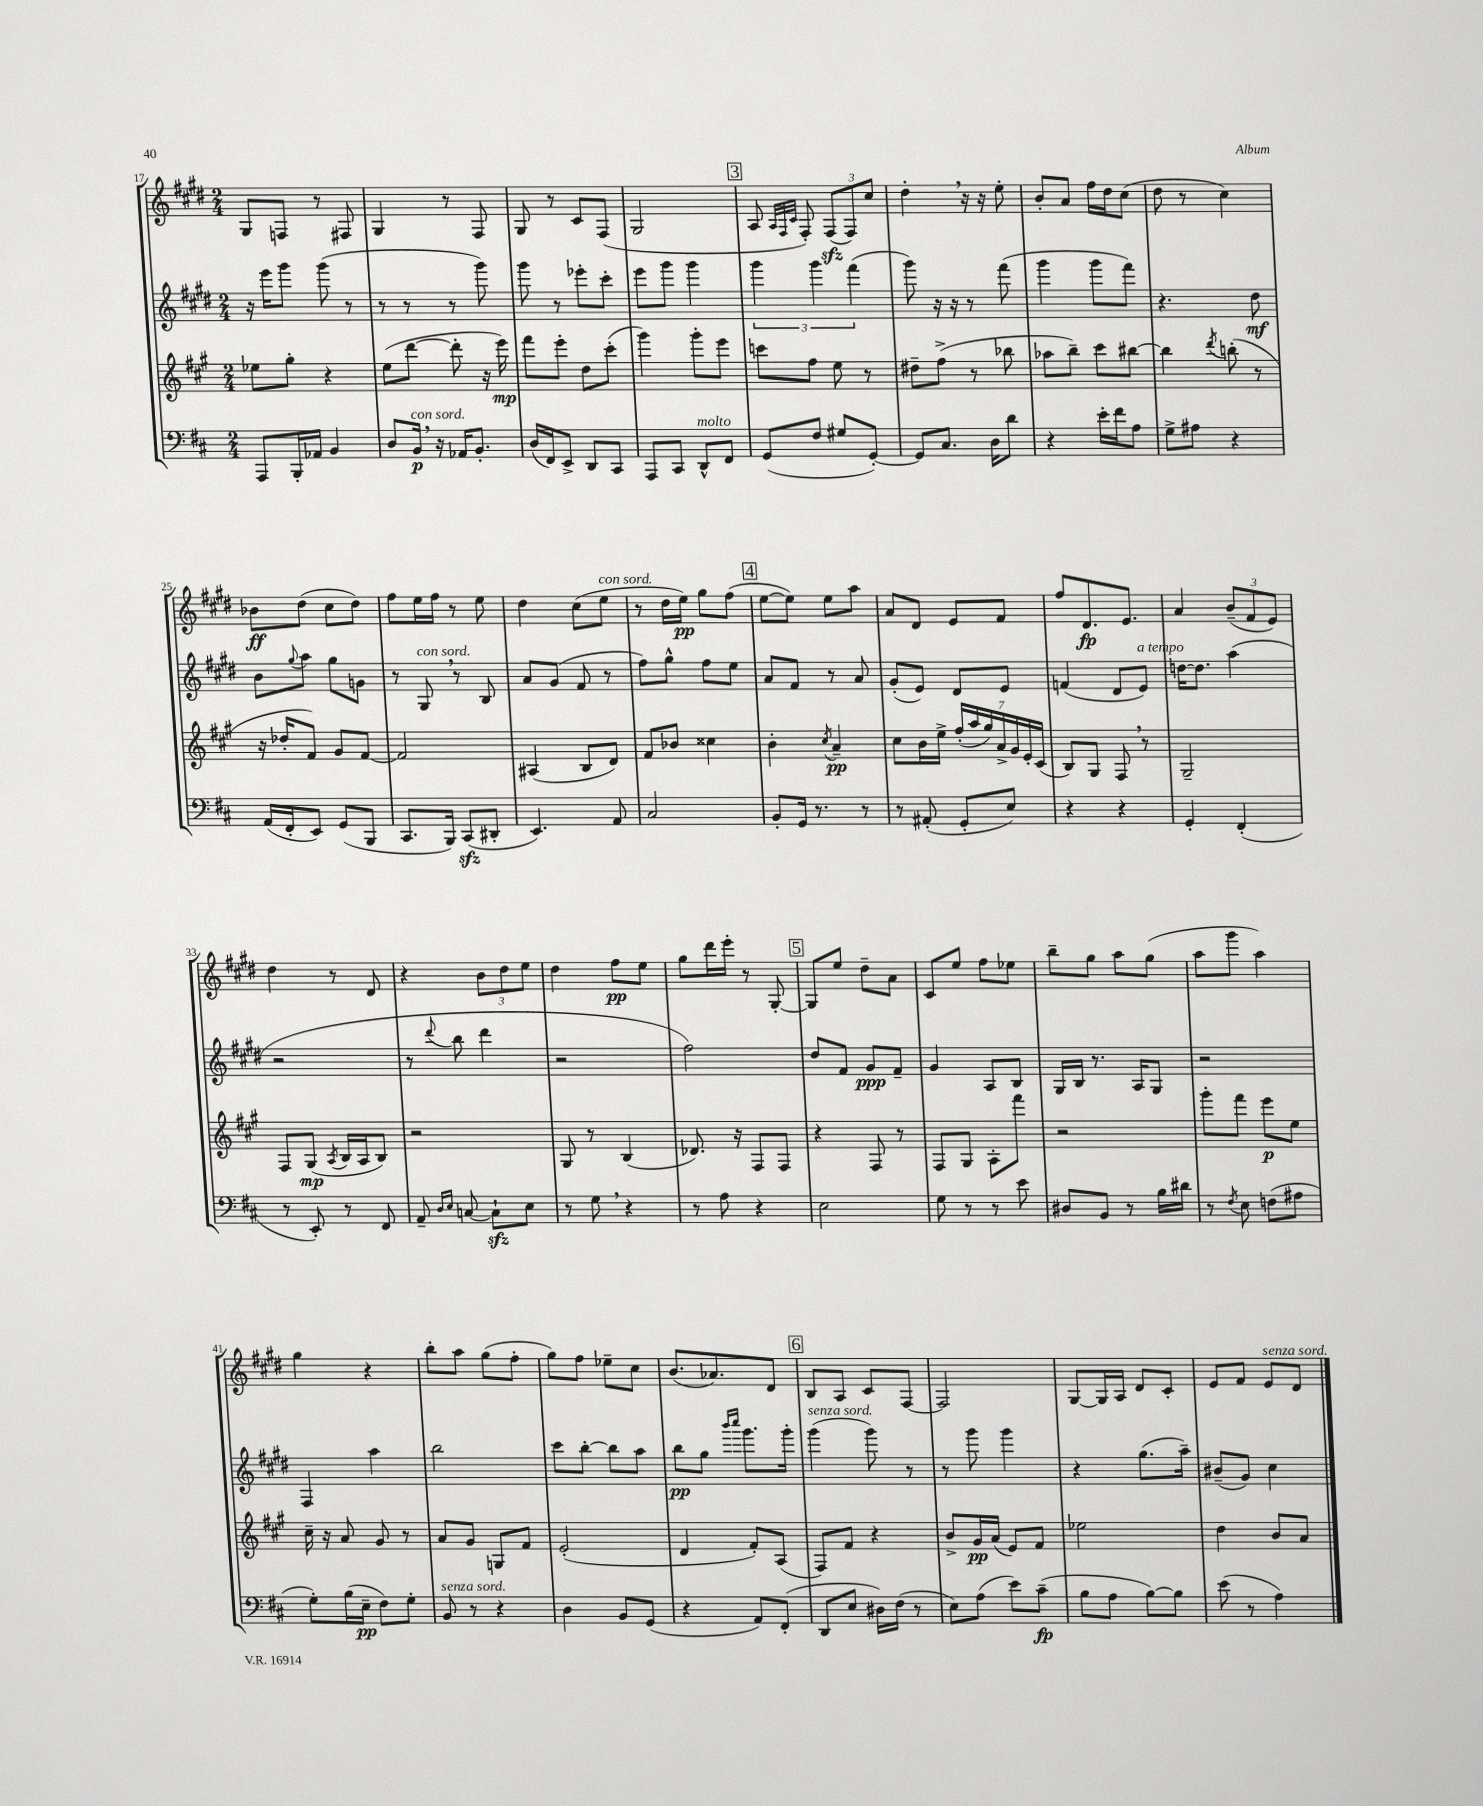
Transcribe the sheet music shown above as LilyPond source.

<<
\new StaffGroup <<
\new Staff = "s0" {
    \clef treble \key e \major \numericTimeSignature \time 2/4
    gis8 f8 r8 fis8 |
    gis4 r8 fis8 |
    gis8 r8 cis'8 fis8( |
    gis2 |
    \mark \markup { \box "3" } a8 \grace { a32 fis32 cis'32 } fis8-.) \tuplet 3/2 { fis8\sfz( fis8) cis''8 } |
    dis''4-. \breathe r16 r16 e''8-. |
    b'8-. a'8 fis''16 dis''16 cis''8( |
    dis''8 r8 cis''4) |
    bes'8\ff dis''8( cis''8 dis''8) |
    fis''8 e''16 fis''16 r8 e''8 |
    dis''4 cis''8( e''8^\markup { \italic "con sord." } |
    r8 dis''16 e''16\pp) gis''8 fis''8( |
    \mark \markup { \box "4" } e''8~ e''8) e''8 a''8 |
    a'8 dis'8 e'8 fis'8 |
    fis''8 dis'8.\fp e'8. |
    a'4 \tuplet 3/2 { b'8--( fis'8 e'8) } |
    dis''4 r8 dis'8 |
    r4 \tuplet 3/2 { b'8 dis''8 e''8 } |
    dis''4 fis''8\pp e''8 |
    gis''8 dis'''16 e'''16-. r8 gis8~-. |
    \mark \markup { \box "5" } gis8 e''8 dis''8-- a'8 |
    cis'8 e''8 fis''8 ees''8 |
    b''8-- gis''8 a''8 gis''8( |
    a''8 gis'''8 a''4) |
    gis''4 r4 |
    b''8-. a''8 gis''8( fis''8-. |
    gis''8) fis''8 ees''8-- cis''8 |
    b'8.( aes'8.) dis'8 |
    \mark \markup { \box "6" } b8 a8 cis'8 fis8~ |
    fis2 |
    gis8~ gis16 a16 dis'8 cis'8-. |
    e'8 fis'8 e'8^\markup { \italic "senza sord." } dis'8 \bar "|." |
}
\new Staff = "s1" {
    \clef treble \key e \major \numericTimeSignature \time 2/4
    r16 e'''16 gis'''8 gis'''8( r8 |
    r8 r8 r8 gis'''8) |
    gis'''8 r8 ees'''8-. cis'''8-. |
    e'''8 gis'''8 gis'''4 |
    \mark \markup { \box "3" } \tuplet 3/2 { gis'''4 gis'''4 fis'''4( } |
    gis'''8) r16 r16 r8 fis'''8( |
    gis'''4 gis'''8 fis'''8) |
    r4. dis''8\mf |
    b'8 \appoggiatura { gis''8 } a''8 gis''8 g'8 |
    r8 gis8^\markup { \italic "con sord." } \breathe r8 b8 |
    a'8 gis'8( fis'8 r8 |
    fis''8) gis''8-^ fis''8 e''8 |
    \mark \markup { \box "4" } a'8 fis'8 r8 a'8 |
    gis'8-.( e'8) dis'8 e'8 |
    f'4( dis'8 e'8^\markup { \italic "a tempo" }) |
    d''16~ d''8. a''4( |
    r2 |
    r8 \appoggiatura { dis'''8 } b''8 dis'''4 |
    r2 |
    fis''2) |
    \mark \markup { \box "5" } dis''8 fis'8 gis'8\ppp fis'8-- |
    gis'4 a8 b8 |
    gis16 b16 r8. a16 gis8 |
    r2 |
    fis4 a''4 |
    b''2 |
    cis'''8 b''8~-. b''8 a''8 |
    b''8\pp gis''8 \grace { b'''16 cis''''16 } gis'''8. gis'''16-. |
    \mark \markup { \box "6" } gis'''4^\markup { \italic "senza sord." }( gis'''8) r8 |
    r8 gis'''8 gis'''4 |
    r4 gis''8.( a''16--) |
    bis'8--( gis'8) cis''4 \bar "|." |
}
\new Staff = "s2" {
    \clef treble \key a \major \numericTimeSignature \time 2/4
    ees''8 gis''8-. r4 |
    e''8( d'''8~ d'''8-. r16 e'''16\mp) |
    fis'''8 e'''8-. d''8 cis'''8-.( |
    gis'''4) gis'''8-. e'''8 |
    \mark \markup { \box "3" } c'''8 fis''8 e''8 r8 |
    dis''8-- fis''8->( r8 bes''8 |
    aes''8 b''8--) cis'''8 bis''8~ |
    bis''4 \acciaccatura { d'''8 } b''8-.( r8 |
    r16 des''16-. fis'8) gis'8 fis'8~ |
    fis'2 |
    ais4( b8 d'8) |
    fis'8 bes'8 cisis''4 |
    \mark \markup { \box "4" } b'4-. \acciaccatura { cis''8 } a'4--\pp |
    cis''8 b'16 e''16-> \tuplet 7/4 { fis''16-.( a''16 gis''16) a'16-> gis'16 e'16-. cis'16( } |
    b8) gis8 fis8 \breathe r8 |
    gis2-- |
    fis8 gis8\mp( \acciaccatura { a8 } b16 a16 b8) |
    r2 |
    gis8 r8 b4( |
    des'8.) r16 fis8 fis8 |
    \mark \markup { \box "5" } r4 fis8 r8 |
    fis8 gis8 a8-. fis'''8 |
    r2 |
    gis'''8-. fis'''8 e'''8\p e''8 |
    cis''16-- r16 a'8 gis'8 r8 |
    a'8 gis'8 g8 fis'8 |
    e'2-.( |
    d'4 fis'8-.) a8( |
    \mark \markup { \box "6" } fis8) fis'8 r4 |
    b'8-> gis'16\pp a'16( e'8) fis'8 |
    ees''2 |
    d''4 b'8 a'8 \bar "|." |
}
\new Staff = "s3" {
    \clef bass \key d \major \numericTimeSignature \time 2/4
    a,,8 b,,16-. aes,16 b,4 |
    d8 b,16\p^\markup { \italic "con sord." } \breathe r16 aes,16 b,8.-. |
    d16( fis,16) e,8-> d,8 cis,8 |
    a,,8 cis,8 d,8-^^\markup { \italic "molto" } fis,8 |
    \mark \markup { \box "3" } g,8( fis8 gis8 g,8~-.) |
    g,8 cis8. d16 d'8 |
    r4 e'16-. fis'16 a8 |
    g8-> ais8 r4 |
    a,16( fis,16-. e,8) g,8( b,,8 |
    cis,8. b,,16) cis,8\sfz( dis,8-. |
    e,4.) a,8 |
    cis2 |
    \mark \markup { \box "4" } b,8-. g,16 r8. r8 |
    r8 ais,8-.( g,8-. e8) |
    r4 r4 |
    g,4-. fis,4-.( |
    r8 e,8-.) r8 fis,8 |
    a,8-- \grace { d16 e16 } c8~ c8-!\sfz e8 |
    r8 g8 \breathe r4 |
    r8 a8 r4 |
    \mark \markup { \box "5" } e2 |
    g8 r8 r8 e'8 |
    dis8 b,8 r8 b16 dis'16 |
    r8 \acciaccatura { fis8 } e8 f8( ais8 |
    g8-.) b16( e16--\pp fis8) g8-. |
    b,8^\markup { \italic "senza sord." } r8 r4 |
    d4 b,8 g,8( |
    r4 a,8) fis,8-.( |
    \mark \markup { \box "6" } d,8 e8 dis16) fis16( r8 |
    e8) a8( e'8) cis'8--\fp( |
    b8 a8 b8~) b8 |
    e'8( r8 a4) \bar "|." |
}
>>
>>
\layout { \context { \Score currentBarNumber = #17 } }
